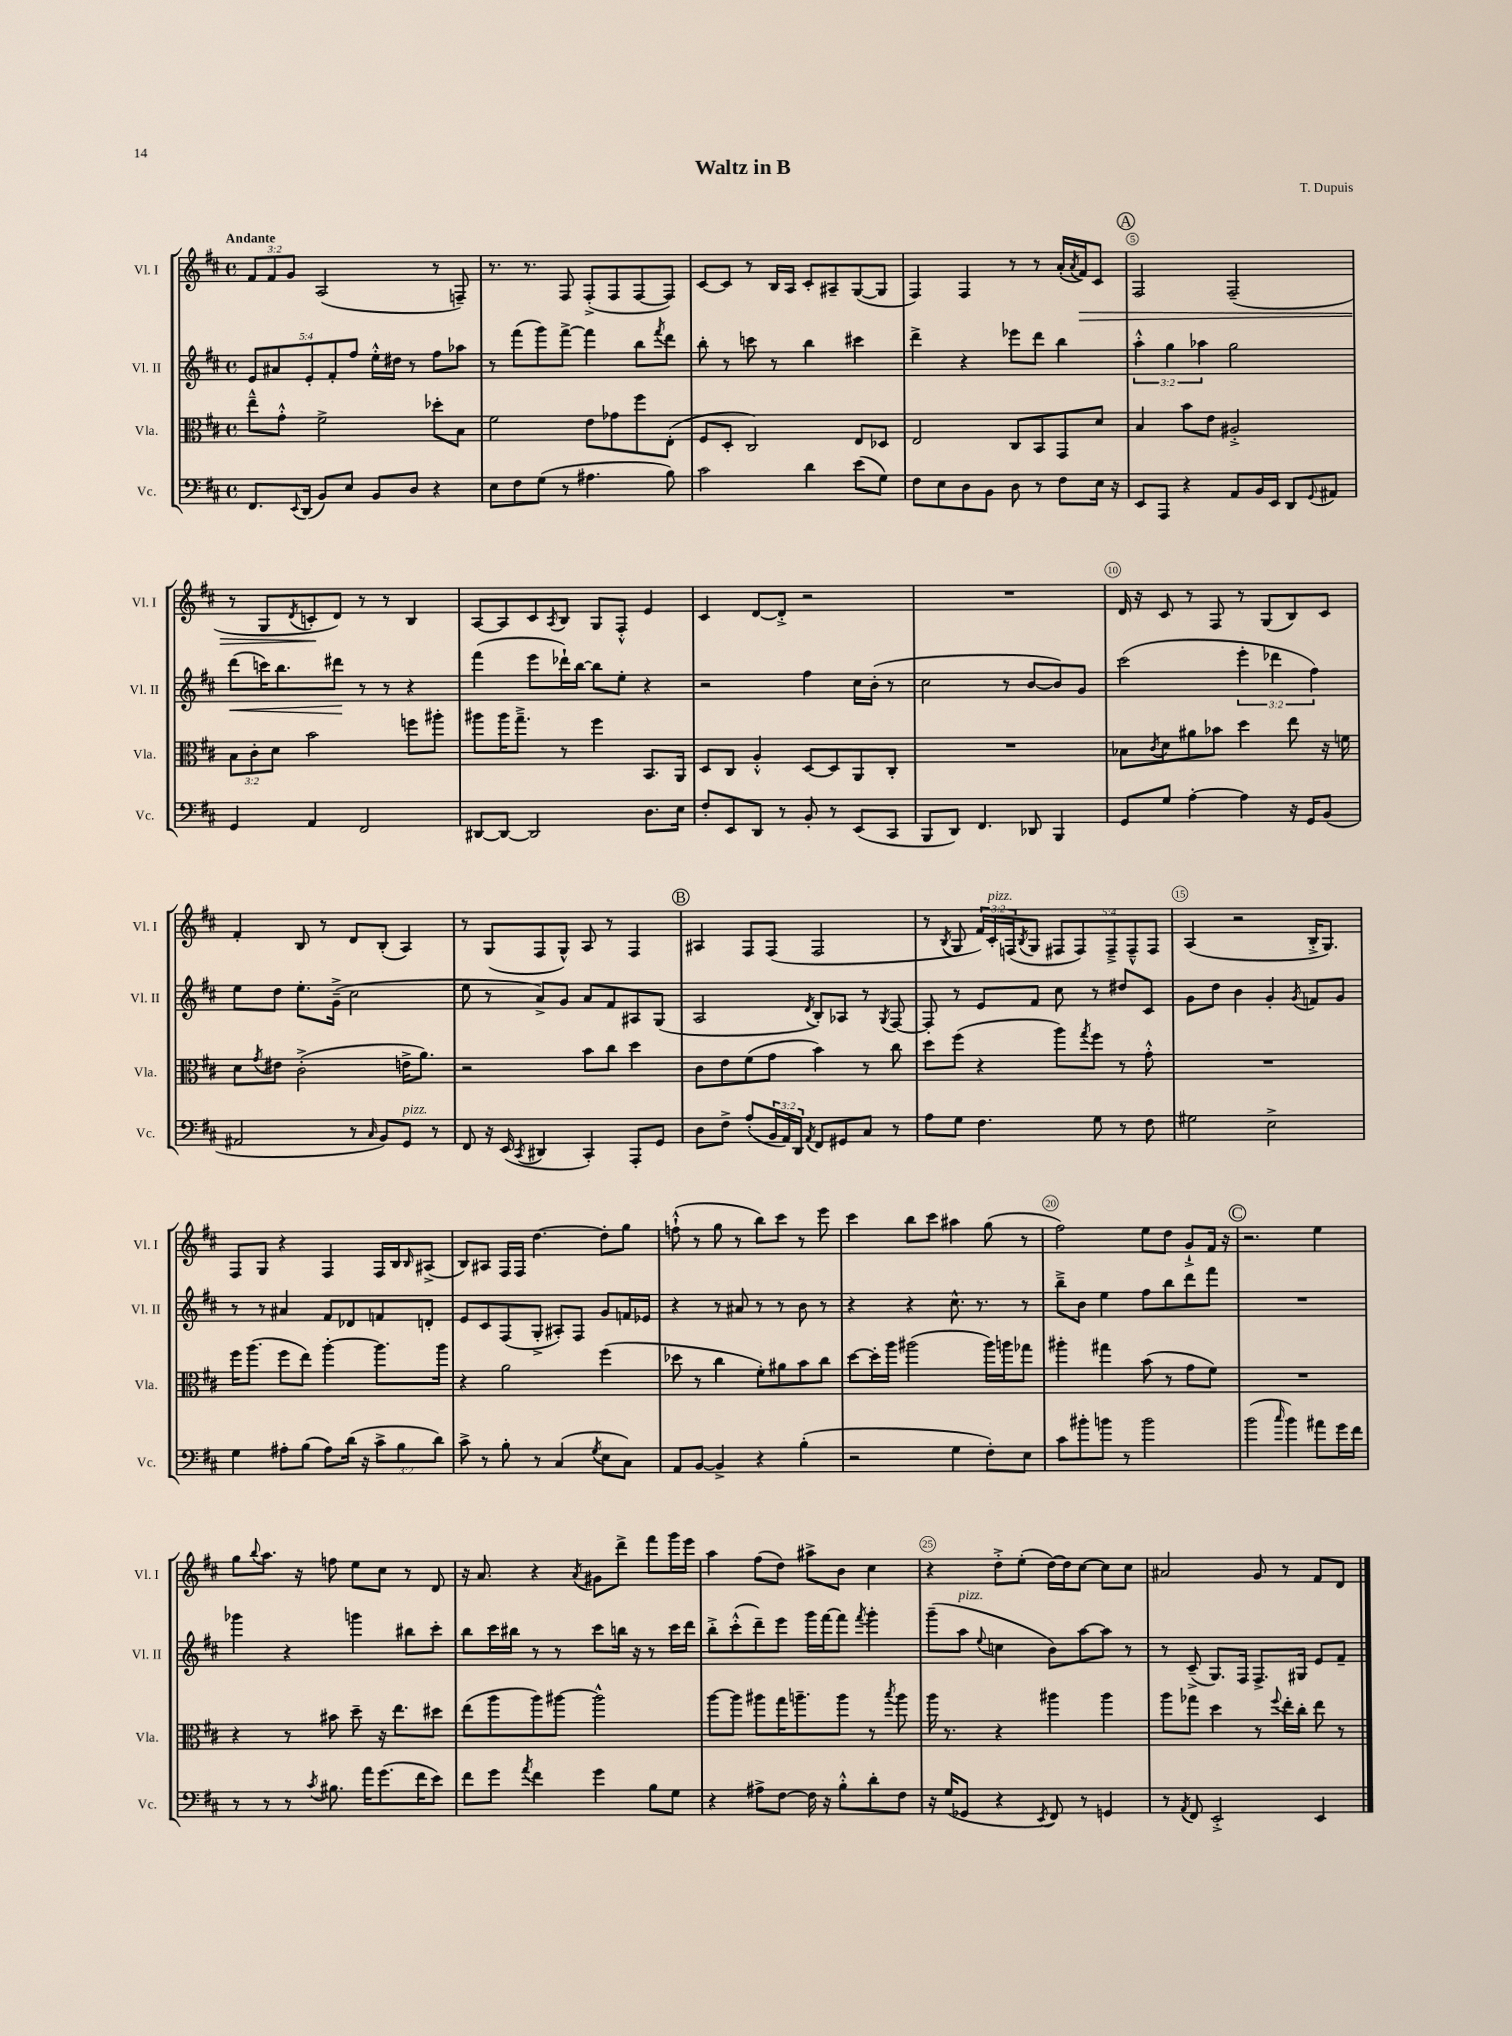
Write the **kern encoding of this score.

**kern	**kern	**kern	**kern
*staff4	*staff3	*staff2	*staff1
*clefF4	*clefC3	*clefG2	*clefG2
*k[f#c#]	*k[f#c#]	*k[f#c#]	*k[f#c#]
*M4/4	*M4/4	*M4/4	*M4/4
*met(c)	*met(c)	*met(c)	*met(c)
8.FF#	8ee~^^	10e	12f#
.	.	.	12f#
.	.	10a#	.
.	8g'^^	.	.
.	.	.	12g
8qqEE	.	.	.
(16DD	.	.	.
.	.	10e'	.
8BB)	2f#^	.	(2A
.	.	10f#'	.
8E	.	.	.
.	.	10ff#	.
8BB	.	16ee'^^	.
.	.	16dd#	.
8D	.	8r	.
4r	8dd-'	8ff#	8r
.	8B	8aa-	8F~)
=	=	=	=
8E	2f#	8r	8.r
8F#	.	(8fff#	.
.	.	.	8.r
(8G	.	8ggg)	.
8r	.	[8fff#^	8F#
4.A#	8e	4fff#]	(8F#'^
.	8g-	.	8F#
.	8ff#	8bb	[8F#
.	.	8qfff#	.
8B)	(8E'	8ddd	8F#])
=	=	=	=
2c#	8F#	8bb'	[8c#
.	8D'	8r	8c#]
.	2C#)	8ccc	8r
.	.	8r	16B
.	.	.	16A
4d	.	4bb	8c#'
.	.	.	8A#~
(8e	8E	4ccc#	([8G
8G)	8D-	.	8G]
=	=	=	=
8F#	2E	4ddd^	4F#)
8E	.	.	.
8D	.	4r	4F#
8BB	.	.	.
8D	8C#	8eee-	8r
8r	8BB	8ddd	8r
8F#	8GG	4bb	(16a'
.	.	.	8qa
.	.	.	16f#)
16E	8d	.	8c#
16r	.	.	.
=	=	=	=
8EE	4B	6aa'^^	2F#
8AAA	.	.	.
.	.	6gg	.
4r	8b	.	.
.	.	6aa-	.
.	8e	.	.
8AA	2A#'^	2gg	(2F#~
16BB	.	.	.
16EE	.	.	.
8DD	.	.	.
8qqGG	.	.	.
8AA#	.	.	.
=	=	=	=
4GG	12B	(8ddd	8r
.	12c#'	.	.
.	.	16ccc)	8G
.	12d	.	.
.	.	8.bb	.
.	.	.	8qd
4AA	2b	.	8c'
.	.	8ddd#	8d)
2FF#	.	8r	8r
.	.	8r	8r
.	8ff	4r	4B
.	8aa#'	.	.
=	=	=	=
[8DD#	8aa#	(4fff#	[8A
8DD#_	16aa#	.	8A]
.	8.gg~^	.	.
2DD#]	.	8eee	8c#
.	.	.	8qA
.	8r	16ddd-`)	8B
.	.	[16bb	.
.	4ff#	8bb]	8G
.	.	8ee'	8F#'^^
8.D	8.BB	4r	4e
16E	16AA	.	.
=	=	=	=
8F#'	8D	2r	4c#
8EE	8C#	.	.
8DD	4A'^^	.	[8d
8r	.	.	8d'^]
8BB'	[8D	4ff#	2r
8r	8D]	.	.
(8EE	8AA	16cc#	.
.	.	(16b'	.
8CC#	8C#'	8r	.
=	=	=	=
8BBB	1r	2cc#	1r
8DD)	.	.	.
4.FF#	.	.	.
.	.	8r	.
8DD-	.	[8b	.
4BBB	.	8b])	.
.	.	8g	.
=	=	=	=
8GG	8B-	(2ccc#	16d
.	.	.	16r
.	8qc#	.	.
8G	8d	.	8c#
[4A'	8a#	.	8r
.	8b-	.	8F#
4A]	4dd	6eee'	8r
.	.	.	(8G
.	.	6ddd-	.
16r	8ee	.	8B)
16GG	.	.	.
.	.	6ff#)	.
(8BB	16r	.	8c#
.	16f	.	.
=	=	=	=
2AA#	8d	8ee	4f#'
.	8qg	.	.
.	8e#	8dd	.
.	(2c#'^	8.ee'	8B
.	.	.	8r
.	.	(16g~^	.
8r	.	2cc#	8d
16qqC#	.	.	.
8BB)	.	.	(8B'
8GG	16e^	.	4A)
.	8.a)	.	.
8r	.	.	.
=	=	=	=
8FF#	2r	8ee	8r
16r	.	8r	(8G
(16EE	.	.	.
8qCC#	.	.	.
4DD#	.	8a^)	8F#
.	.	8g	8G^^)
4CC#')	8b	8a	8A
.	8cc#	8f#	8r
8AAA'	4dd	8A#	4F#
8GG	.	(8G	.
=	=	=	=
8D	8c#	2A	4A#
8F#^	8e	.	.
(8A'	(8f#	.	8F#
24BB	8g	.	(8F#
24AA)	.	.	.
24DD	.	.	.
8qAA	.	8qd	.
8FF#	4b)	8B')	2F#
8GG#	.	8A-	.
8C#	8r	8r	.
.	.	8qG	.
8r	8cc#	[8F#	.
=	=	=	=
8A	8dd	8F#']	8r
.	.	.	8qB
8G	(8ff#	8r	8G
4.F#	4r	8e	24f#)
.	.	.	24c#'
.	.	.	(24F
.	.	.	8qB
.	.	8f#	8G
.	8aa)	8cc#	10F#
.	.	.	10F#)
.	8qgg	.	.
8G	8ff#	8r	.
.	.	.	10F#~^
8r	8r	8dd#	.
.	.	.	10F#~^^
8F#	8g'^^	8c#	.
.	.	.	10F#
=	=	=	=
2G#	1r	8g	(4A
.	.	8dd	.
.	.	4b	2r
2E^	.	4g'	.
.	.	8qg	.
.	.	8f	16B'^
.	.	.	8.G)
.	.	8g	.
=	=	=	=
4G	16ff#	8r	8F#
.	(8.aa	.	.
.	.	8r	8G
8A#'	8ff#	4a#	4r
(8B	8ee)	.	.
8A#)	[4aa'	8f#	4F#
(16d	.	8d-	.
16r	.	.	.
12c#^	8.aa]	8f	16F#
.	.	.	16B
12B	.	.	.
.	.	.	16qqB
.	.	8d'	(8A#^
12d)	.	.	.
.	16aa	.	.
=	=	=	=
8c#^	4r	8e	8B)
8r	.	8c#	8A#
8B'	2a	(8F#	16F#
.	.	.	16F#
8r	.	8G'^	[4.dd
(4C#	.	8A#')	.
.	.	8F#	.
8qG	.	.	.
8E	(4ff#	8g	8dd']
8C#)	.	16f	8gg
.	.	16e-	.
=	=	=	=
8AA	8dd-	4r	(8ff`^^
[8BB	8r	.	8r
4BB^]	4cc#	8r	8gg
.	.	8a#	8r
4r	8f#')	8r	8bb)
.	8a#	8r	8ccc#
(4B'	8b	8b	8r
.	8cc#	8r	8eee
=	=	=	=
2r	[8dd	4r	4ccc#
.	16dd']	.	.
.	16aa	.	.
.	(2aa#	4r	8bb
.	.	.	8ccc#
4G	.	8.cc#^^	4aa#
.	.	8.r	.
8F#')	16aa#)	.	(8gg
.	16aa	.	.
8E	8gg-	8r	8r
=	=	=	=
8c#	4aa#'	8bb~^	2ff#)
8b#'	.	8b	.
8b	4gg#	4ee	.
8r	.	.	.
2b	(8b	8ff#	8ee
.	8r	8bb	8dd
.	8g	8ddd	8g`^
.	8f#)	8fff#	16f#
.	.	.	16r
=	=	=	=
(2b	1r	1r	2.r
16qqcc#	.	.	.
4b)	.	.	.
8a#	.	.	4ee
16g	.	.	.
16f#	.	.	.
=	=	=	=
8r	4r	4ggg-	8gg
.	.	.	8qqbb
8r	.	.	8.aa
8r	8r	4r	.
.	.	.	16r
8qc#	.	.	.
8.B#	8b#	.	8ff
.	8dd~	4ggg	8ee
16a	.	.	.
(8.g	16r	.	8cc#
.	8.ee	.	.
.	.	8bb#	8r
16f#	.	.	.
8e)	8dd#	8ccc#'	8d
=	=	=	=
8f#	(8ee	8bb	16r
.	.	.	8.a
8g	8aa	16ccc#	.
.	.	16bb#	.
8qa	.	.	.
4f#	8aa)	8r	4r
.	[8aa#	8r	.
.	.	.	8qa
4g	2aa#^^]	8ccc#	8g#
.	.	16bb	8ddd^
.	.	16r	.
8B	.	8r	8fff#
8G	.	16ccc#	16ggg
.	.	16ddd	16eee
=	=	=	=
4r	[8aa	8bb'^	4aa
.	8aa]	(8ccc#'^^	.
8A#^	8aa#	8ddd~)	(8ff#
[8F#	16gg	8eee	8dd)
.	8.aa~	.	.
16F#]	.	16ggg	8aa#^
16r	.	[16fff#	.
8B'^^	8aa	8fff#]	8b
.	.	8qfff#	.
8d'	8r	4ggg'	4cc#
.	8qbb	.	.
8F#	8aa	.	.
=	=	=	=
16r	16aa	(8ggg~	4r
(16G	8.r	.	.
8GG-	.	8aa	.
.	.	8qqee	.
4r	4r	4cc	8dd'^
.	.	.	(8ee'
8qEE	.	.	.
8FF#)	4aa#	8b)	[16dd)
.	.	.	16dd]
8r	.	[8aa	[8cc#
4GG	4aa#	8aa]	8cc#]
.	.	8r	8cc#
=	=	=	=
8r	8aa	8r	2a#
8qAA	.	.	.
8FF#	8gg-	(8c#~^	.
2EE'^	4dd	8.G)	.
.	.	16F#	.
.	8r	8.F#^	8g
.	8qqff#	.	.
.	16ee'	.	8r
.	16cc#'	16G#	.
4EE	8ee	8e	8f#
.	8r	8f#~	8d
==	==	==	==
*-	*-	*-	*-
